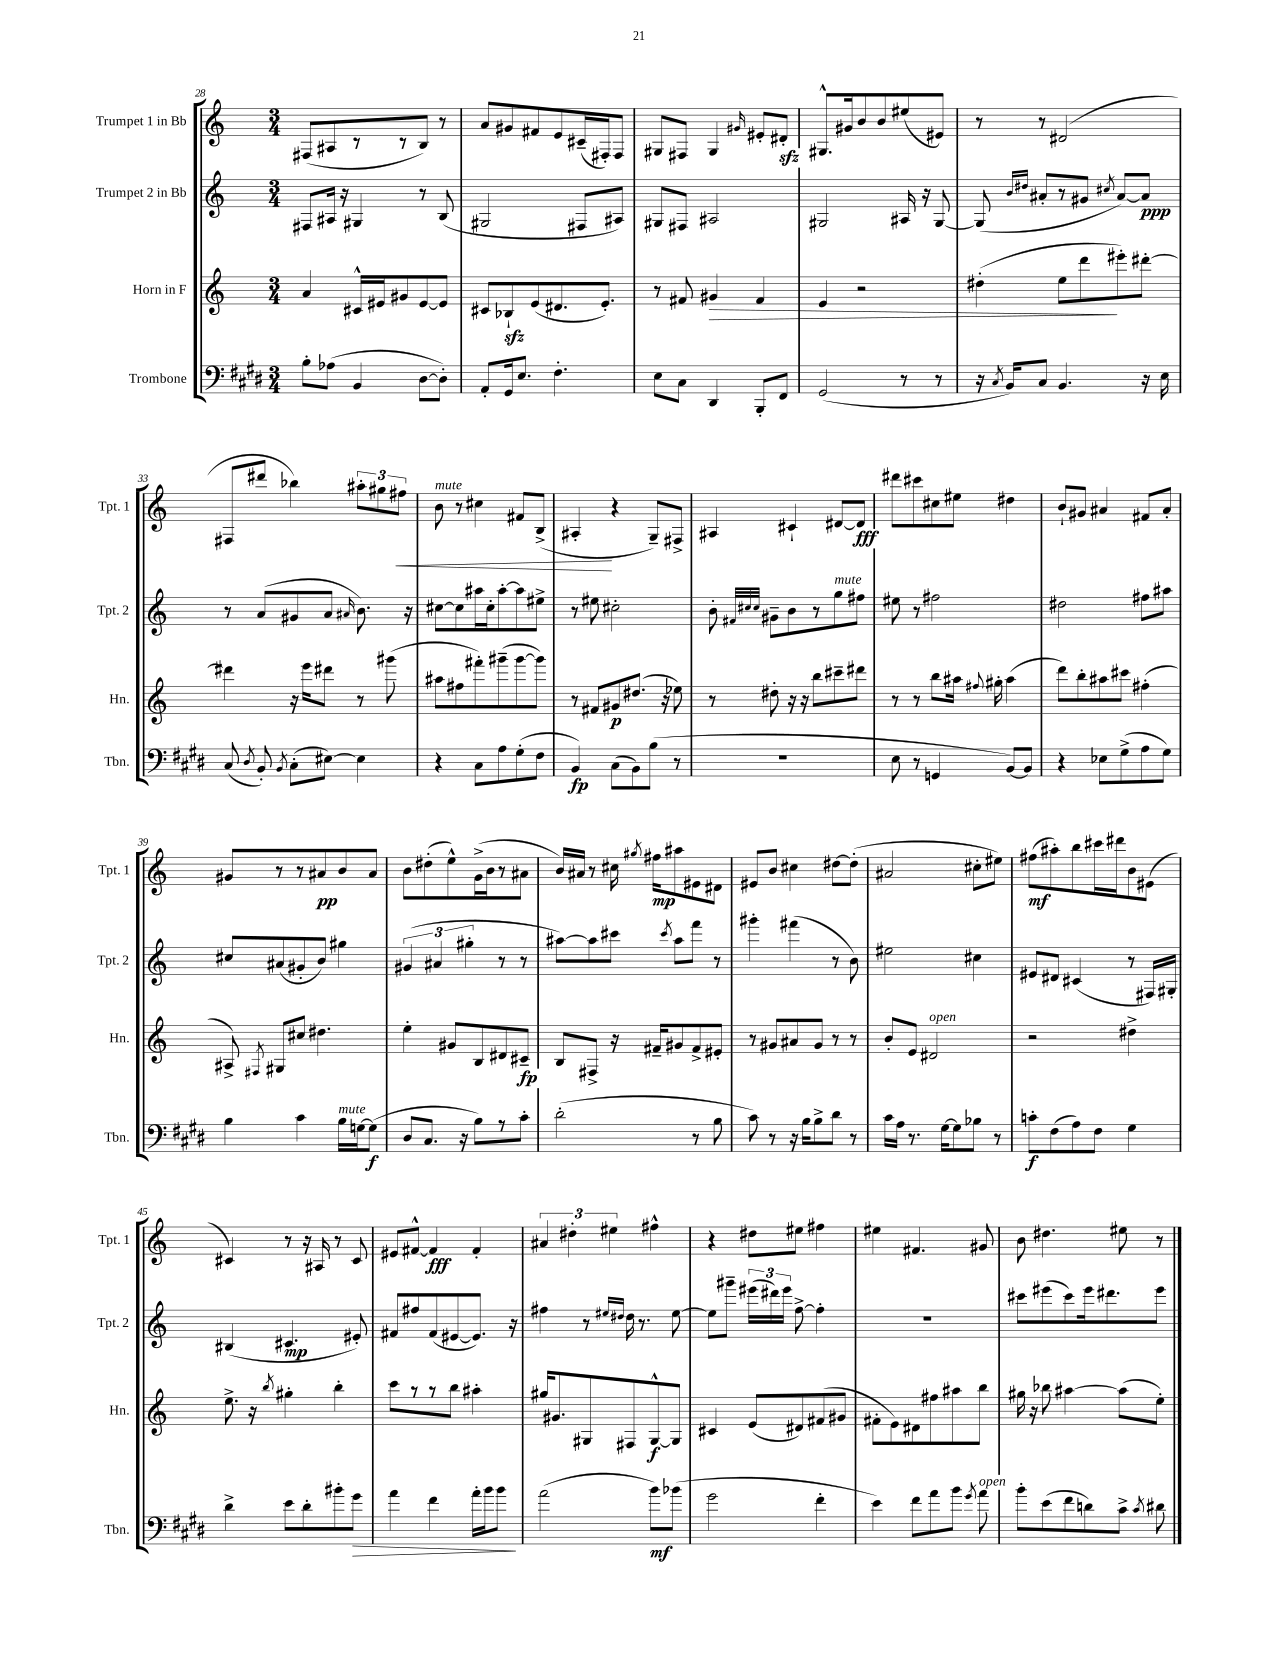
<<
\new StaffGroup <<
\new Staff = "s0" \with { instrumentName = "Trumpet 1 in Bb" shortInstrumentName = "Tpt. 1" } {
    \clef treble \key c \major \numericTimeSignature \time 3/4
    \autoBeamOff fis8[( ais8 r8 r8 b8]) r8 |
    a'8[ gis'8 fis'8 e'8 cis'16--( fis16-.) fis8] |
    gis8[ fis8] gis4 \grace { gis'16 } eis'8[-. dis'8]-.\sfz |
    gis8.[-^ gis'16 b'8 b'8 eis''8( eis'8]) |
    r8 r8 dis'2( |
    fis8[ dis'''8] bes''4) \tuplet 3/2 { ais''8[-. gis''8 fis''8]\< } |
    b'8^\markup { \italic "mute" } r8 cis''4 fis'8[ b8]->( |
    ais4-.\! r4 g8[--) fis8]-> |
    ais4 cis'4-! dis'8[~ dis'8]\fff |
    dis'''8[ cis'''8 cis''8 eis''8] dis''4 |
    b'8[-! gis'8] ais'4 fis'8[ ais'8]-. |
    gis'8[ r8 r8 ais'8\pp b'8 ais'8] |
    b'8[ dis''8-.( e''8-^) g'16->( b'16 r8 ais'8] |
    b'16[) ais'16] r8 cis''16 \acciaccatura { gis''8 } fis''16[\mp ais''8 eis'8 dis'8] |
    eis'8[ b'8] cis''4 dis''8[~ dis''8]-.( |
    ais'2 cis''8[-. eis''8]) |
    fis''8[\mf( ais''8-.) b''8 cis'''16 dis'''16 b'8 eis'8]( |
    cis'4) r8 r16 ais16 r8 cis'8 |
    eis'8[ fis'8]~-^ fis'4\fff fis'4-. |
    \tuplet 3/2 { ais'4 dis''4-. eis''4 } fis''4-^ |
    r4 dis''8[ eis''8] fis''4 |
    eis''4 fis'4. gis'8 |
    b'8 dis''4. eis''8 r8 \bar "|." |
}
\new Staff = "s1" \with { instrumentName = "Trumpet 2 in Bb" shortInstrumentName = "Tpt. 2" } {
    \clef treble \key c \major \numericTimeSignature \time 3/4
    \autoBeamOff fis8[ ais16] r16 gis4 r8 b8( |
    gis2 fis8[ ais8]) |
    gis8[ fis8] ais2 |
    gis2 ais16 r16 gis8~ |
    gis8( \grace { b'16[ dis''16] } ais'8[-. r8 gis'8] \acciaccatura { cis''8 } ais'8[~) ais'8]\ppp |
    r8 a'8[( gis'8 a'8] \grace { ais'16 } b'8.) r16 |
    cis''8[~ cis''8 ais''16 cis''16-. ais''8~-. ais''8 eis''8]-> |
    r8 eis''8 cis''2-. |
    b'8-. \grace { fis'32[ cis''32 cis''32] } gis'8[-- b'8 r8 g''8^\markup { \italic "mute" } fis''8] |
    eis''8 r8 fis''2 |
    dis''2 fis''8[ ais''8] |
    cis''8[ ais'8( gis'8-. b'8]) gis''4 |
    \tuplet 3/2 { gis'4( ais'4 gis''4-. } r8 r8 |
    ais''8[~) ais''8 cis'''8] \acciaccatura { cis'''8 } ais''8[ f'''8] r8 |
    gis'''4-. fis'''4( r8 b'8) |
    eis''2 cis''4 |
    eis'8[ dis'8] cis'4( r8 fis16[) gis16]-. |
    bis4( cis'4.\mp eis'8-.) |
    fis'8[ fis''8 fis'8( eis'8~ eis'8.]) r16 |
    fis''4 r8 \grace { eis''16[ dis''16] } dis''16 r8. eis''8~ |
    eis''8[ gis'''8]-- \tuplet 3/2 { eis'''16[( dis'''16) eis'''16] } f''8~-> f''4-. |
    R2. |
    cis'''8[ eis'''8( cis'''8) eis'''16 dis'''8. eis'''8] \bar "|." |
}
\new Staff = "s2" \with { instrumentName = "Horn in F" shortInstrumentName = "Hn." } {
    \clef treble \key c \major \numericTimeSignature \time 3/4
    \autoBeamOff a'4 cis'16[-^ eis'16 gis'8 eis'8~ eis'8] |
    cis'8[ bes8-!\sfz e'8( dis'8. e'8.]-.) |
    r8 fis'8 gis'4\> fis'4 |
    e'4 r2 |
    dis''4-.( e''8[ d'''8\! eis'''8-.) dis'''8]~-. |
    dis'''4 r16 e'''16[ dis'''8] r8 gis'''8( |
    ais''8[ fis''8 fis'''8-.) gis'''8--( gis'''8~ gis'''8]) |
    r8 fis'8[ gis'8\p dis''8.]( r16 ees''8) |
    r8 dis''8-. r16 r16 b''8[ cis'''8-- dis'''8] |
    r8 r8 b''8[ ais''16] \appoggiatura { fis''8 } gis''16-. ais''4( |
    d'''8[) b''8-. ais''8 cis'''8] fis''4-.( |
    ais8->) \acciaccatura { fis8 } gis8[ cis''8] dis''4. |
    e''4-. gis'8[ b8 dis'8 cis'8]--\fp |
    b8[ fis8]-> r16 fis'16[-- gis'8 fis'8-> eis'8]-. |
    r8 gis'8[ ais'8 gis'8] r8 r8 |
    b'8[-. e'8] dis'2^\markup { \italic "open" } |
    r2 dis''4-> |
    e''8.-> r16 \acciaccatura { b''8 } gis''4-. b''4-. |
    c'''8[ r8 r8 b''8] ais''4-. |
    gis''16[ gis'8. gis8 fis8 gis8~-^\f gis8] |
    cis'4 e'8[( dis'8) fis'8( gis'8] |
    fis'8[-. e'8) dis'8 fis''8 ais''8 b''8] |
    gis''16 r16 bes''8 ais''4~ ais''8[( e''8]-.) \bar "|." |
}
\new Staff = "s3" \with { instrumentName = "Trombone" shortInstrumentName = "Tbn." } {
    \clef bass \key e \major \numericTimeSignature \time 3/4
    \autoBeamOff b8[-. aes8]( b,4 dis8[~ dis8]-.) |
    a,8[-. gis,16 e8.] fis4.-. |
    e8[ cis8] dis,4 b,,8[-. fis,8] |
    gis,2( r8 r8 |
    r16 \acciaccatura { cis8 } b,16[) cis8] b,4. r16 e16 |
    cis8( \acciaccatura { dis8 } b,8-.) \acciaccatura { b,8 } cis8[-.( eis8]~) eis4 |
    r4 cis8[ a8 gis8-.( fis8] |
    b,4\fp) cis8[( b,8) b8]( r8 |
    R2. |
    e8 r8 g,4 b,8[~) b,8] |
    r4 ees8[ gis8->( a8 gis8]) |
    b4 cis'4 b16[^\markup { \italic "mute" } g16~ g8]\f( |
    dis8[ cis8.] r16 b8[) r8 cis'8]-. |
    dis'2-.( r8 b8 |
    cis'8) r8 r16 b16[ b8-> dis'8] r8 |
    cis'16[ a16] r8. gis16[~ gis8 bes8] r8 |
    c'8[-.\f fis8( a8) fis8] gis4 |
    dis'4-> e'8[ dis'8-. bis'8-. gis'8]\> |
    a'4 fis'4 a'16[-. b'16 b'8]\! |
    a'2( b'8[\mf) bes'8]( |
    gis'2 fis'4-. |
    e'4) fis'8[ a'8 b'8] \acciaccatura { gis'8 } a'8^\markup { \italic "open" } |
    b'8[-. e'8( fis'8 d'8) cis'8]-> \acciaccatura { cis'8 } dis'8 \bar "|." |
}
>>
>>
\layout { \context { \Score currentBarNumber = #28 } }
